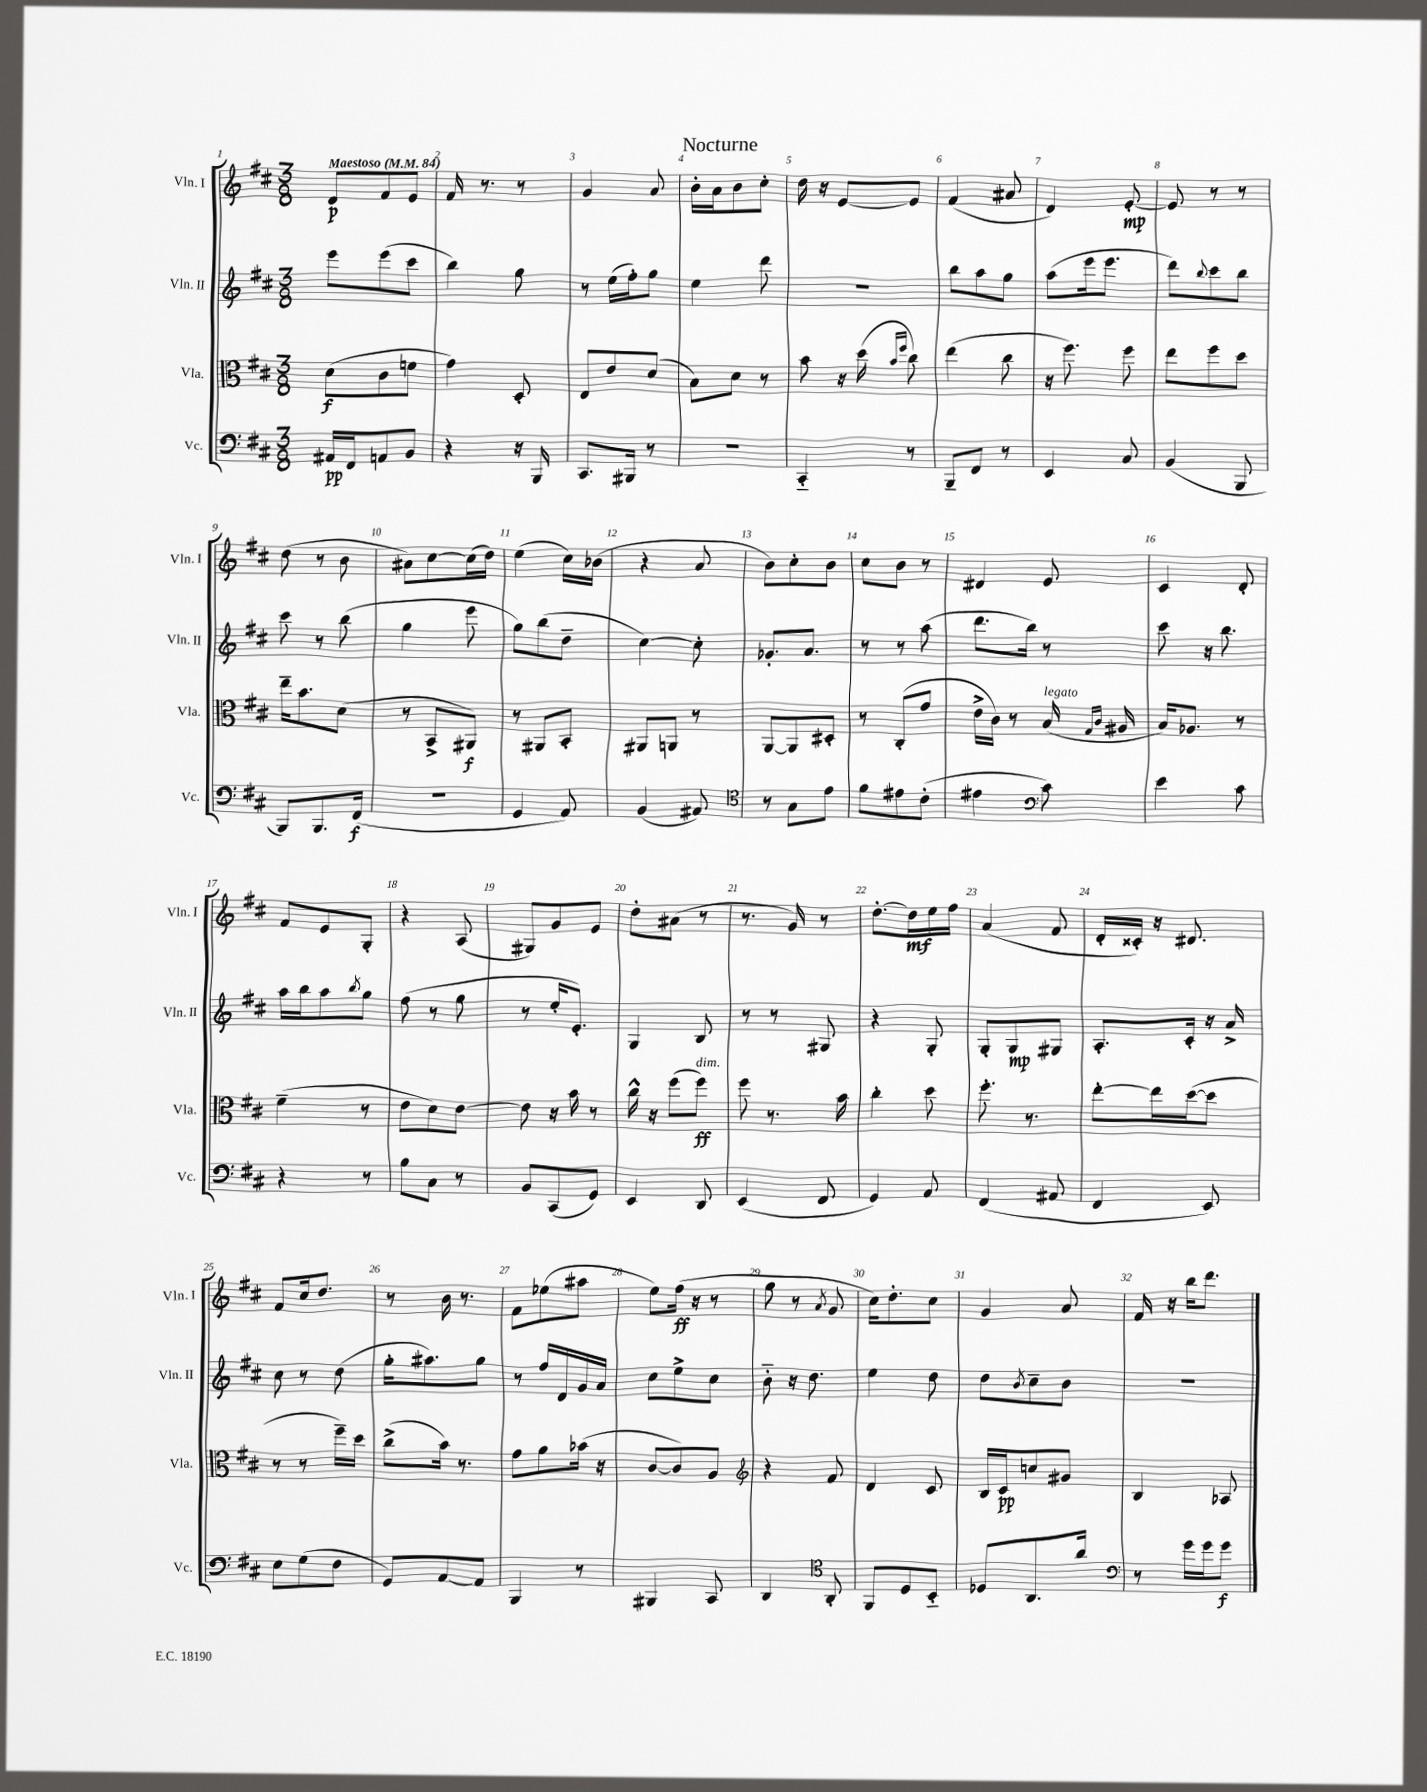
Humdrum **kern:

**kern	**kern	**kern	**kern
*staff4	*staff3	*staff2	*staff1
*clefF4	*clefC3	*clefG2	*clefG2
*k[f#c#]	*k[f#c#]	*k[f#c#]	*k[f#c#]
*M3/8	*M3/8	*M3/8	*M3/8
*MM84	*MM84	*MM84	*MM84
16AA#	(8d	8eee	8d
16FF#	.	.	.
8AA	8c#	(8eee	8f#
8BB	8f	8ccc#	8e
=	=	=	=
4r	4g)	4bb)	16f#
.	.	.	8.r
16r	8D'	8gg	8r
16BBB	.	.	.
=	=	=	=
8.CC#	8E	8r	4g
.	8e	(16ee	.
16BBB#	.	16ff#')	.
8r	(8d	8gg	8a
=	=	=	=
4.r	8B)	4ee	16b'
.	.	.	16a
.	8d	.	8b
.	8r	8ddd	8cc#'
=	=	=	=
4CC#'~	8b	4.r	16dd
.	.	.	16r
.	16r	.	[8e
.	(16dd	.	.
.	16qqb	.	.
.	16qqff#	.	.
8r	8cc#)	.	8e]
=	=	=	=
8BBB~	(4ee	8bb	(4f#
8FF#	.	8aa	.
8r	8cc#	8gg	8a#
=	=	=	=
4EE	16r	(8aa	4d)
.	8.ff#)	.	.
.	.	16eee	.
.	.	8.eee	.
8C#	8ff#	.	[8e'
=	=	=	=
(4BB	8ee	8ddd)	8e]
.	.	8qqbb	.
.	8ff#	8ccc#	8r
8BBB	8dd	8bb	8r
=	=	=	=
8BBB)	16ee~	8ccc#	(8dd
.	8.b	.	.
8.BBB	.	8r	8r
.	(8d	(8bb	8b
(16FF#	.	.	.
=	=	=	=
4.r	8r	4gg	8a#)
.	8BB^	.	[8cc#
.	8AA#)	8eee	(16cc#]
.	.	.	16dd)
=	=	=	=
4GG	8r	8gg)	(4ee
.	8AA#	(8bb	.
8AA)	8BB'	8dd~	16cc#)
.	.	.	(16b-
=	=	=	=
(4BB	8AA#	[4cc#)	4r
.	8AA	.	.
8AA#)	8r	8cc#']	8a
=	=	=	=
*clefC4	*	*	*
8r	[8AA	8.g-'	8b)
8G	8AA]	.	8cc#'
.	.	8.a	.
8e	8D#'	.	8b
=	=	=	=
8f#	8r	8r	8cc#
8e#	(8C#'	8r	8b
(8c#'	8g	(8aa	8r
=	=	=	=
4e#	16e^	8.ddd	4d#
.	16c#)	.	.
.	8r	.	.
.	.	16bb)	.
*clefF4	*	*	*
8c#)	(16B	8r	8e
.	16qqG	.	.
.	16qqc#	.	.
.	16A#	.	.
=	=	=	=
4e	16B)	8ccc#	4c#
.	8.A-	.	.
.	.	16r	.
.	.	8.bb	.
8c#	8r	.	8d'
=	=	=	=
4r	(4f#~	16aa	8f#
.	.	16bb	.
.	.	8aa	8e
.	.	8qbb	.
8r	8r	8gg	8G'
=	=	=	=
8B	8e	(8ff#	4r
8C#	8d)	8r	.
8r	[8e	8gg	(8A
=	=	=	=
8BB	8e]	8r	8G#)
(8CC#	16r	16ee'	8g
.	16b	8.e')	.
8GG)	8r	.	8e
=	=	=	=
4EE	16cc#^^	4G	8dd'
.	16r	.	.
.	(8ff#	.	(8a#
8DD	8ff#)	8B	8r
=	=	=	=
(4EE	8ff#	8r	8.r
.	8.r	8r	.
.	.	.	16g)
8FF#	.	8G#	8r
.	16b	.	.
=	=	=	=
4GG)	4cc#'	4r	[8.dd'
.	.	.	16dd]
8AA	8dd	8G'	16ee
.	.	.	16ff#
=	=	=	=
(4FF#	8.ff#'	8G'	(4a
.	.	8G	.
.	8.r	.	.
8AA#	.	8G#	8f#
=	=	=	=
4FF#	[8ee'	8.A'	16d'
.	.	.	16c##')
.	16ee]	.	16r
.	([16dd	16c#'	8.d#
8EE)	8dd]	16r	.
.	.	16a^	.
=	=	=	=
8E	8r	8cc#	8f#
(8G	8r	8r	16cc#
.	.	.	8.dd
8F#	16ff#~)	(8dd	.
.	16dd	.	.
=	=	=	=
8GG)	(8cc#^	16gg'	8r
.	.	8.aa#)	.
[8AA	16b)	.	16b
.	8.r	.	8.r
8AA]	.	8gg	.
=	=	=	=
4BBB	8g	8r	8f#
.	8a	16ff#	(8ee-
.	.	16d	.
8r	(16b-	16g	8aa#
.	16r	16a	.
=	=	=	=
4BBB#	[8c#	8cc#	8ee)
.	8c#])	8ee^	(16ff#
.	.	.	16r
8CC#	8A	8cc#	8r
=	=	=	=
*	*clefG2	*	*
4DD	4r	8b'~	8gg
.	.	16r	8r
.	.	8.dd	.
*clefC4	*	*	*
.	.	.	8qa
8AA'	8f#	.	8g
=	=	=	=
8FF#	4d	4ee	16cc#)
.	.	.	8.dd'
8D	.	.	.
8BB'~	8c#	8dd	8cc#
=	=	=	=
8D-	16B	8dd	4g
.	16c#	.	.
.	.	8qb	.
8.AA	8cc	8cc#~	.
.	8g#	8b	8a
16a	.	.	.
=	=	=	=
*clefF4	*	*	*
8r	4B	4.r	16f#
.	.	.	16r
16g	.	.	16bb
16g	.	.	8.ddd
8g	8A-	.	.
==	==	==	==
*-	*-	*-	*-
